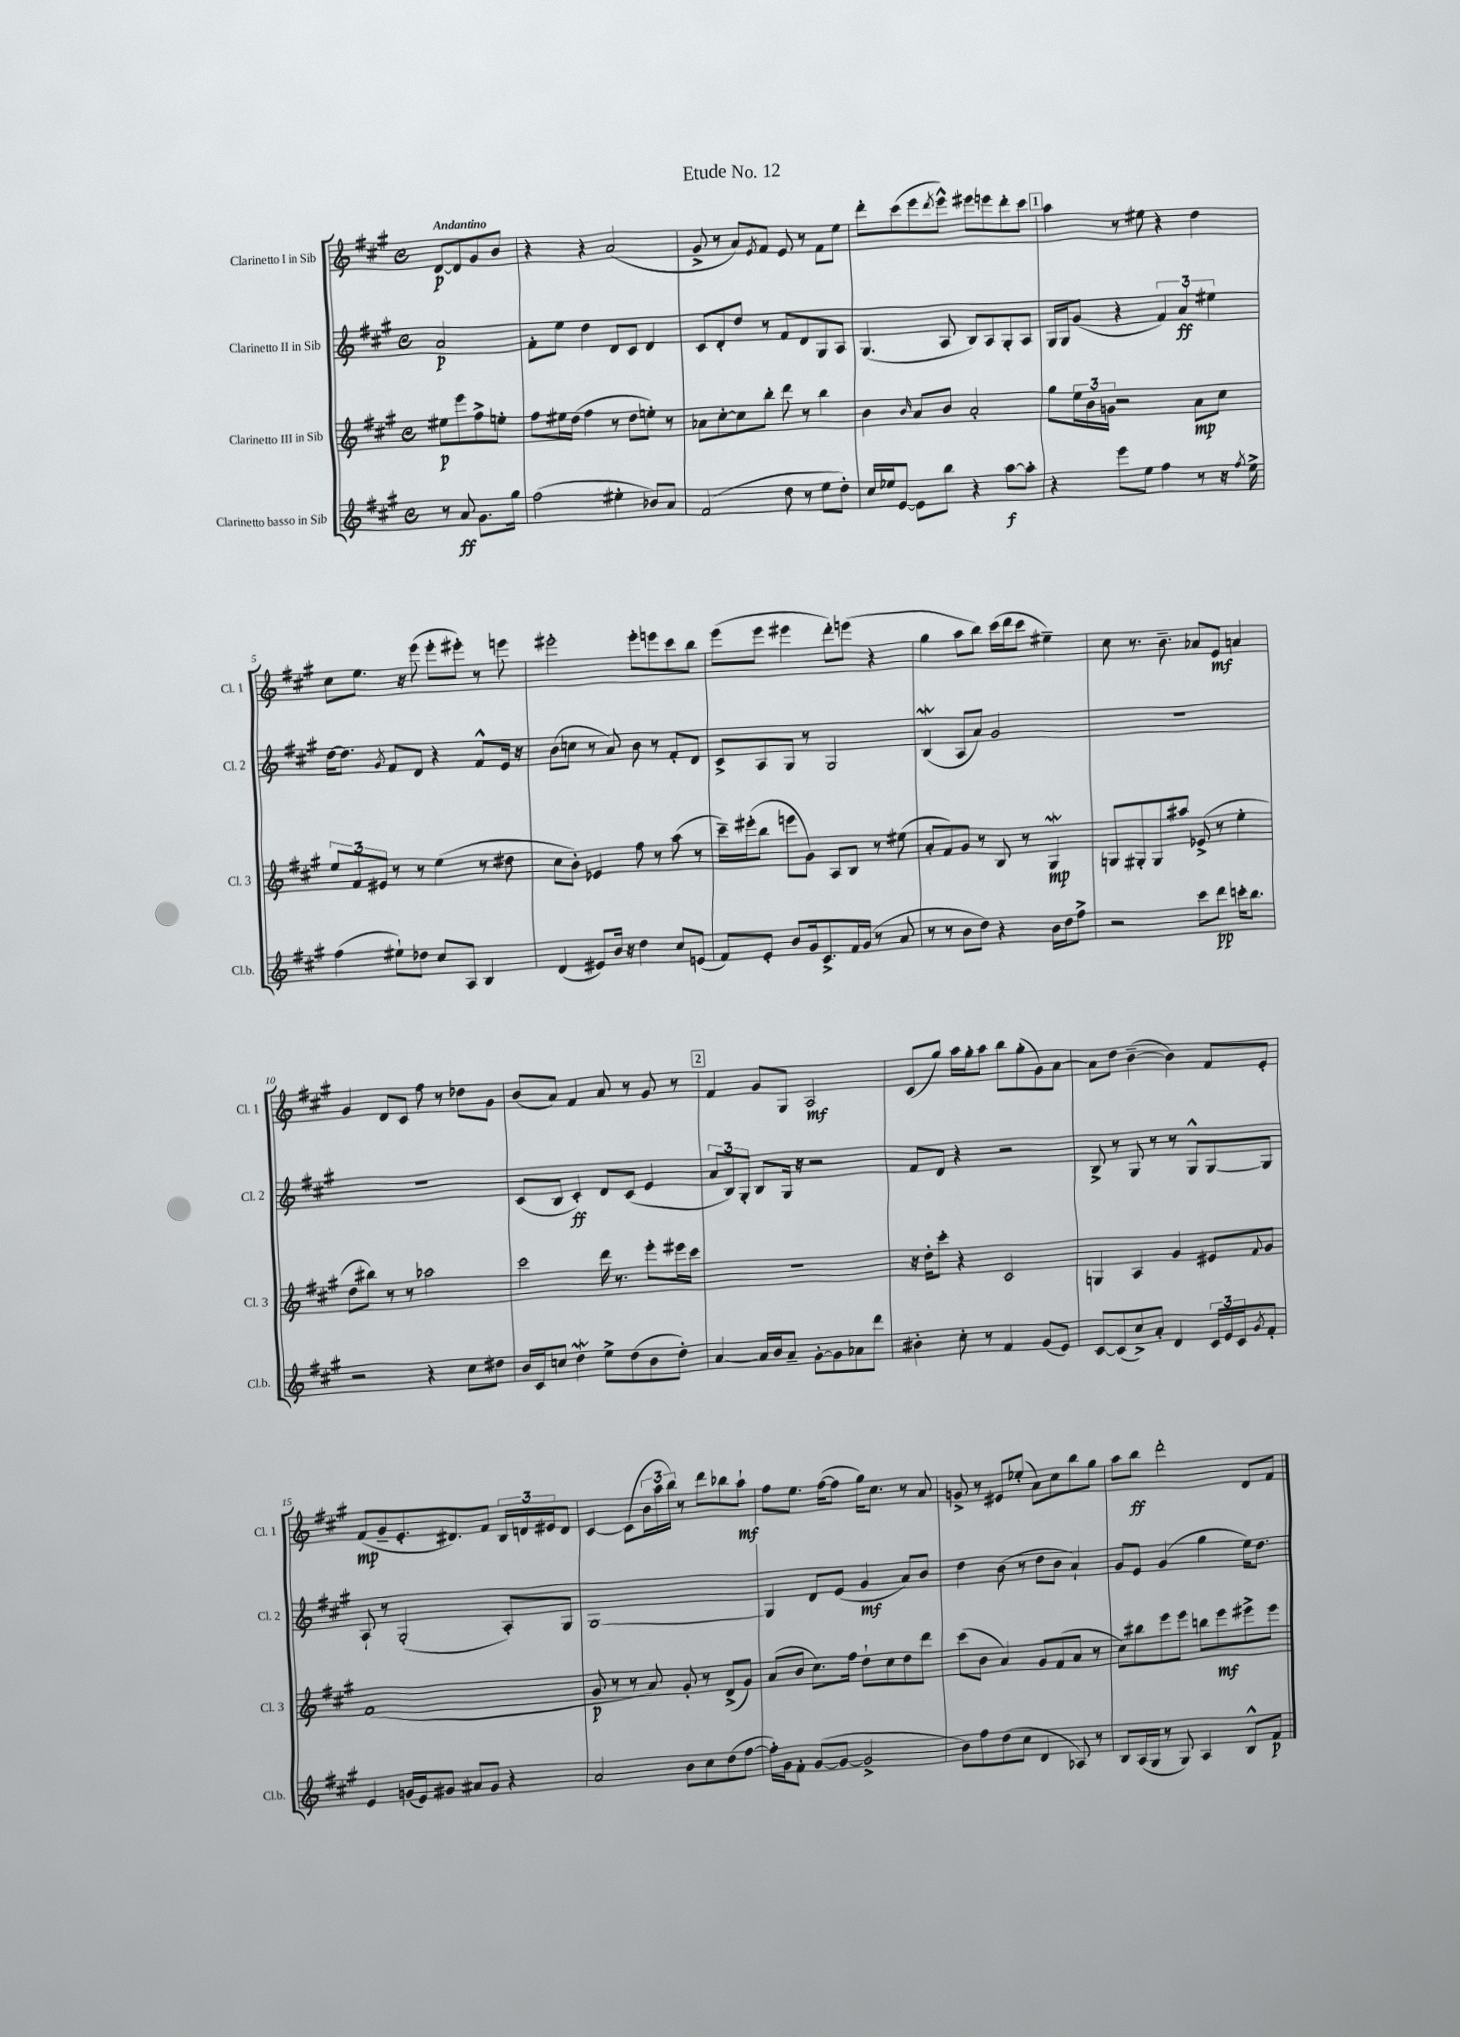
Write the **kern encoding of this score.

**kern	**dynam	**kern	**dynam	**kern	**dynam	**kern	**dynam
*part4	*part4	*part3	*part3	*part2	*part2	*part1	*part1
*staff4	*staff4	*staff3	*staff3	*staff2	*staff2	*staff1	*staff1
*I"Clarinetto basso in Sib	*	*I"Clarinetto III in Sib	*	*I"Clarinetto II in Sib	*	*I"Clarinetto I in Sib	*
*I'Cl.b.	*	*I'Cl. 3	*	*I'Cl. 2	*	*I'Cl. 1	*
*clefG2	*	*clefG2	*	*clefG2	*	*clefG2	*
*k[f#c#g#]	*	*k[f#c#g#]	*	*k[f#c#g#]	*	*k[f#c#g#]	*
*M4/4	*	*M4/4	*	*M4/4	*	*M4/4	*
*met(c)	*	*met(c)	*	*met(c)	*	*met(c)	*
=	=	=	=	=	=	=	=
!	!	!	!	!	!	!LO:TX:a:B:t=Andantino	!
8r	.	8ee#X\L	p	2a/	p	[8d/L	p
8a/	ff	8eee\	.	.	.	8d/]	.
8.g#\L	.	8ff#^\	.	.	.	8g#/	.
.	.	8een'\J	.	.	.	8b/J	.
16gg#\Jk	.	.	.	.	.	.	.
=1	=1	=1	=1	=1	=1	=1	=1
(2ff#\	.	8ff#\L	.	8f#'\L	.	4r	.
.	.	16ee#X\L	.	8ee\J	.	.	.
.	.	(16dd\JJ	.	.	.	.	.
.	.	4ff#\	.	4dd\	.	4r	.
4ee#X'\	.	8r	.	8d/L	.	(2a/	.
.	.	8dd\L	.	8c#/J	.	.	.
8b-X/L)	.	8een'\J)	.	4d/	.	.	.
8a/J	.	8r	.	.	.	.	.
=2	=2	=2	=2	=2	=2	=2	=2
(2f#/	.	8a-X\L	.	8c#/L	.	8g#^/	.
.	.	[8cc#'\	.	8d'/	.	8r	.
.	.	8cc#\]	.	8dd/J	.	8a/L)	.
.	.	.	.	.	.	8qe/	.
.	.	8bb'\J	.	8r	.	8f#/J	.
8dd\	.	8ddd\	.	8f#/L	.	8e/	.
8r	.	8r	.	8d/	.	8r	.
8ee\L	.	4bb\	.	8G#/	.	8f#\L	.
8dd'\J)	.	.	.	8A/J	.	8ee\J	.
=3	=3	=3	=3	=3	=3	=3	=3
16cc#/LL	.	4b\	.	(4.G#/	.	8ddd'\L	.
16ee-X/J	.	.	.	.	.	.	.
[8e/J	.	.	.	.	.	(8ccc#\	.
.	.	16qqb/	.	.	.	.	.
8e\L]	.	8a/L	.	.	.	8eee\	.
.	.	.	.	.	.	8qddd/	.
8bb\J	.	8b/J	.	8A/	.	8eee^^\J)	.
4r	.	2a'/	.	8B/L)	.	8eee#X\L	.
.	.	.	.	8A/	.	8eeen\	.
[8aa\L	f	.	.	8G#'/	.	8ddd'\	.
8aa'\J]	.	.	.	8A/J	.	8ccc#\J	.
!!LO:REH:place=s1:t=1
=4	=4	=4	=4	=4	=4	=4	=4
4r	.	8gg#\L	.	16G#/LL	.	4aa\	.
.	.	.	.	16G#/J	.	.	.
.	.	24ee\L	.	(8g#/J	.	.	.
.	.	24b\	.	.	.	.	.
.	.	24gn\JJ	.	.	.	.	.
8eee\L	.	2r	.	4r	.	8r	.
8ee\J	.	.	.	.	.	8ee#X\	.
4ff#\	.	.	.	6f#/)	.	4r	.
.	.	.	.	6a/	ff	.	.
8r	.	8a\L	mp	.	.	4dd\	.
.	.	.	.	6ee#X\	.	.	.
16r	.	8cc#\J	.	.	.	.	.
8qff#/	.	.	.	.	.	.	.
16ee^\	.	.	.	.	.	.	.
!!LO:LB:g=z
=5	=5	=5	=5	=5	=5	=5	=5
(4ff#\	.	12ee/L	.	[16dd\KL	.	8cc#\L	.
.	.	.	.	8.dd\J]	.	.	.
.	.	12f#/	.	.	.	.	.
.	.	.	.	.	.	8.ee\J	.
.	.	12e#X/J	.	.	.	.	.
.	.	.	.	8qg#/	.	.	.
8ee#X`\L)	.	8r	.	8f#/L	.	.	.
.	.	.	.	.	.	16r	.
8dd-X\J	.	8r	.	8d/J	.	(8eee\	.
8cc#/L	.	(4ee\	.	4r	.	8eee'\L	.
8A/J	.	.	.	.	.	8eee#X'\J)	.
4B/	.	8r	.	8f#^^/L	.	8r	.
.	.	8dd#X\	.	16e/Jk	.	8eeen\	.
.	.	.	.	16r	.	.	.
=6	=6	=6	=6	=6	=6	=6	=6
(4d/	.	8cc#\L	.	(8b\L	.	2eee#X'\	.
.	.	8b'\J)	.	8ccn\J	.	.	.
8e#X/L)	.	4e-X/	.	8r	.	.	.
16b/Jk	.	.	.	8a/)	.	.	.
16r	.	.	.	.	.	.	.
4dd\	.	8ff#\	.	8b\	.	8eee#'\L	.
.	.	8r	.	8r	.	8eeen\	.
8cc#/L	.	(8aa\	.	8f#'/L	.	8ccc#\	.
(8en/J	.	8r	.	8d/J	.	8bb\J	.
=7	=7	=7	=7	=7	=7	=7	=7
8f#/L)	.	16ccc#~\LL)	.	8c#^/L	.	(8eee\L	.
.	.	(16eee#X'\J	.	.	.	.	.
8e'/J	.	8bb\J	.	8A/	.	8eee\J	.
8b/L	.	8eeen\L	.	8G#/J	.	4eee#X\	.
16g#/k	.	8g#\J)	.	8r	.	.	.
8.c#^/	.	.	.	.	.	.	.
.	.	8A/L	.	2G#/	.	8ddd'\L)	.
16f#/L	.	8B/J	.	.	.	(8eeen\J	.
(16g#/JJ	.	.	.	.	.	.	.
8r	.	8r	.	.	.	4r	.
8a/	.	(8ee#X\	.	.	.	.	.
=8	=8	=8	=8	=8	=8	=8	=8
8r	.	8a'/L	.	(4BW/	.	4gg#\	.
8r	.	8f#/)	.	.	.	.	.
8b\L	.	8g#/J	.	8A/L	.	8aa\L	.
8dd\J)	.	8r	.	8a/J)	.	8bb\J)	.
4r	.	8B/	.	2g#/	.	(16ccc#\LL	.
.	.	.	.	.	.	16ddd\J	.
.	.	8r	.	.	.	8ccc#\J	.
16b\LL	.	4G#W/	mp	.	.	4ee#X~\)	.
16dd\J	.	.	.	.	.	.	.
8ff#^\J	.	.	.	.	.	.	.
=9	=9	=9	=9	=9	=9	=9	=9
2r	.	8Gn/L	.	1r	.	8cc#\	.
.	.	8G#X'/	.	.	.	8.r	.
.	.	8G#/	.	.	.	.	.
.	.	.	.	.	.	8.b~\	.
.	.	8aa#X/J	.	.	.	.	.
8ccc#\L	.	(8e-X^/	.	.	.	8a-X/L	.
8ddd\J	pp	8r	.	.	.	8e/J	mf
16cccn'\KL	.	4ee'\	.	.	.	4an/	.
8.bb\J	.	.	.	.	.	.	.
!!LO:LB:g=z
=10	=10	=10	=10	=10	=10	=10	=10
2r	.	8dd\L	.	1r	.	4g#/	.
.	.	8bb#X\J)	.	.	.	.	.
.	.	8r	.	.	.	8d/L	.
.	.	8r	.	.	.	8c#/J	.
4r	.	2aa-X\	.	.	.	8ff#\	.
.	.	.	.	.	.	8r	.
8cc#\L	.	.	.	.	.	8dd-X\L	.
8dd#X\J	.	.	.	.	.	8g#\J	.
=11	=11	=11	=11	=11	=11	=11	=11
16b/LL	.	2ccc#\	.	(8c#/L	.	(8b/L	.
16c#/J	.	.	.	.	.	.	.
8ccn/J	.	.	.	8B/J	.	8a/J)	.
4ddw\	.	.	.	4c#'/)	ff	4f#/	.
8ee^\L	.	16ddd\	.	8d/L	.	8a/	.
.	.	8.r	.	.	.	.	.
(8dd\	.	.	.	(8c#/J	.	8r	.
8b\	.	8eee'\L	.	4e/	.	8g#/	.
8dd'\J)	.	16eee#X\L	.	.	.	8r	.
.	.	16ccc#\JJ	.	.	.	.	.
!!LO:REH:place=s1:t=2
=12	=12	=12	=12	=12	=12	=12	=12
[4a/	.	1r	.	12a/L	.	4f#/	.
.	.	.	.	12B/)	.	.	.
.	.	.	.	12G#'/J	.	.	.
16a/LL]	.	.	.	8B/L	.	8g#/L	.
16b/J	.	.	.	.	.	.	.
8a~/J	.	.	.	16G#/Jk	.	8G#/J	.
.	.	.	.	16r	.	.	.
[8g#'\L	.	.	.	2r	.	2A/	mf
8g#\]	.	.	.	.	.	.	.
8a-X\	.	.	.	.	.	.	.
8ddd\J	.	.	.	.	.	.	.
=13	=13	=13	=13	=13	=13	=13	=13
4b#X'\	.	16r	.	8f#/L	.	(8c#/L	.
.	.	16dd'\KL	.	.	.	.	.
.	.	8ccc#'\J	.	8d/J	.	8gg#/J)	.
8cc#'\	.	4r	.	4r	.	16aa\LL	.
.	.	.	.	.	.	16gg#'\J	.
8r	.	.	.	.	.	8aa\J	.
4f#/	.	2c#/	.	2r	.	8bb\L	.
.	.	.	.	.	.	(8gg#'\	.
(8g#/L	.	.	.	.	.	8g#\)	.
8e/J)	.	.	.	.	.	[8a\J	.
=14	=14	=14	=14	=14	=14	=14	=14
[8c#/L	.	4Gn/	.	8B^/	.	8a\L]	.
(8c#/]	.	.	.	8r	.	8dd\J	.
8cc#^/)	.	4A/	.	8G#/	.	([4b~\	.
8a'/J	.	.	.	8r	.	.	.
4d/	.	4g#/	.	8r	.	4b\])	.
.	.	.	.	8G#^^/L	.	.	.
24c#/LL	.	8e#X/L	.	[8G#/	.	8f#/L	.
24e/	.	.	.	.	.	.	.
24c#/J	.	.	.	.	.	.	.
8qg#/	.	8qqf#/	.	.	.	.	.
8f#'/J	.	8g#/J	.	8G#/J]	.	8e'/J	.
!!LO:LB:g=z
=15	=15	=15	=15	=15	=15	=15	=15
4e/	.	(1f#	.	8A`/	.	(8f#/L	mp
.	.	.	.	8r	.	8g#~/	.
(16gn/LL	.	.	.	(2G#'/	.	8.e'/	.
16e/J)	.	.	.	.	.	.	.
8g#X/J	.	.	.	.	.	.	.
.	.	.	.	.	.	8.d#X/)	.
8a#X/L	.	.	.	.	.	.	.
8g#/J	.	.	.	.	.	8f#/J	.
4r	.	.	.	8A'/L)	.	24B/LL	.
.	.	.	.	.	.	24dn/	.
.	.	.	.	.	.	24e#X/J	.
.	.	.	.	8G#/J	.	8d/J	.
=16	=16	=16	=16	=16	=16	=16	=16
2a/	.	8g#/	p	[1G#	.	[4c#/	.
.	.	8r	.	.	.	.	.
.	.	8r	.	.	.	(8c#\L]	.
.	.	8a/)	.	.	.	24b\L	.
.	.	.	.	.	.	24aa\	.
.	.	.	.	.	.	24bb\JJ)	.
8b\L	.	8g#'/	.	.	.	8r	.
8cc#\	.	8r	.	.	.	8ddd\L	.
(8dd\	.	(8d^/L	.	.	.	8bb-X\	.
[8ff#\J	.	8g#/J)	.	.	.	8aa`\J	mf
=17	=17	=17	=17	=17	=17	=17	=17
16ff#'\LL])	.	(8a/L	.	4G#/]	.	8ff#\L	.
16g#\J	.	.	.	.	.	.	.
8f#'\J	.	8b/J	.	.	.	8.ee\J	.
([8g#/L	.	8.cc#\L)	.	8d/L	.	.	.
.	.	.	.	.	.	([16ff#\KL	.
8g#/J_	.	.	.	(8e/J	.	8ff#\J]	.
.	.	16ff#\Jk	.	.	.	.	.
2g#^/]	.	8dd`\L	.	4g#/	mf	16gg#\KL)	.
.	.	.	.	.	.	8.cc#\J	.
.	.	8cc#\	.	.	.	.	.
.	.	8dd\	.	8a/L)	.	8r	.
.	.	8ddd\J	.	8b/J	.	8a/	.
=18	=18	=18	=18	=18	=18	=18	=18
8b\L)	.	(8ccc#\L	.	4dd\	.	8gn^/	.
8ff#\	.	8b\J	.	.	.	8r	.
(8dd\	.	4a/)	.	(8b\	.	8e#X/L	.
8cc#\J	.	.	.	8r	.	(8ee-X'/J	.
4d/	.	8g#/L	.	8dd\L	.	8a\L)	.
.	.	(8f#/	.	8b\J	.	8cc#\	.
8A-X/)	.	8a/J	.	4a`/)	.	8bb\	.
8r	.	8r	.	.	.	8gg#\J	.
=19	=19	=19	=19	=19	=19	=19	=19
8B/L	.	8cc#\L)	.	8g#/L	.	8aa\L	.
(16A/L	.	8bb#X\	.	8e/J	.	8bb\J	ff
16G#/JJ	.	.	.	.	.	.	.
8r	.	8eee\	.	(4g#/	.	2ddd'\	.
8G#/)	.	8eee\J	.	.	.	.	.
4A/	.	8bbn\L	.	4gg#\	.	.	.
.	.	8eee\	mf	.	.	.	.
8B^^/L	.	8eee#X^\	.	16ee\KL)	.	8d/L	.
.	.	.	.	8.dd\J	.	.	.
8f#/J	p	8eee#\J	.	.	.	8f#/J	.
==	==	==	==	==	==	==	==
*-	*-	*-	*-	*-	*-	*-	*-
